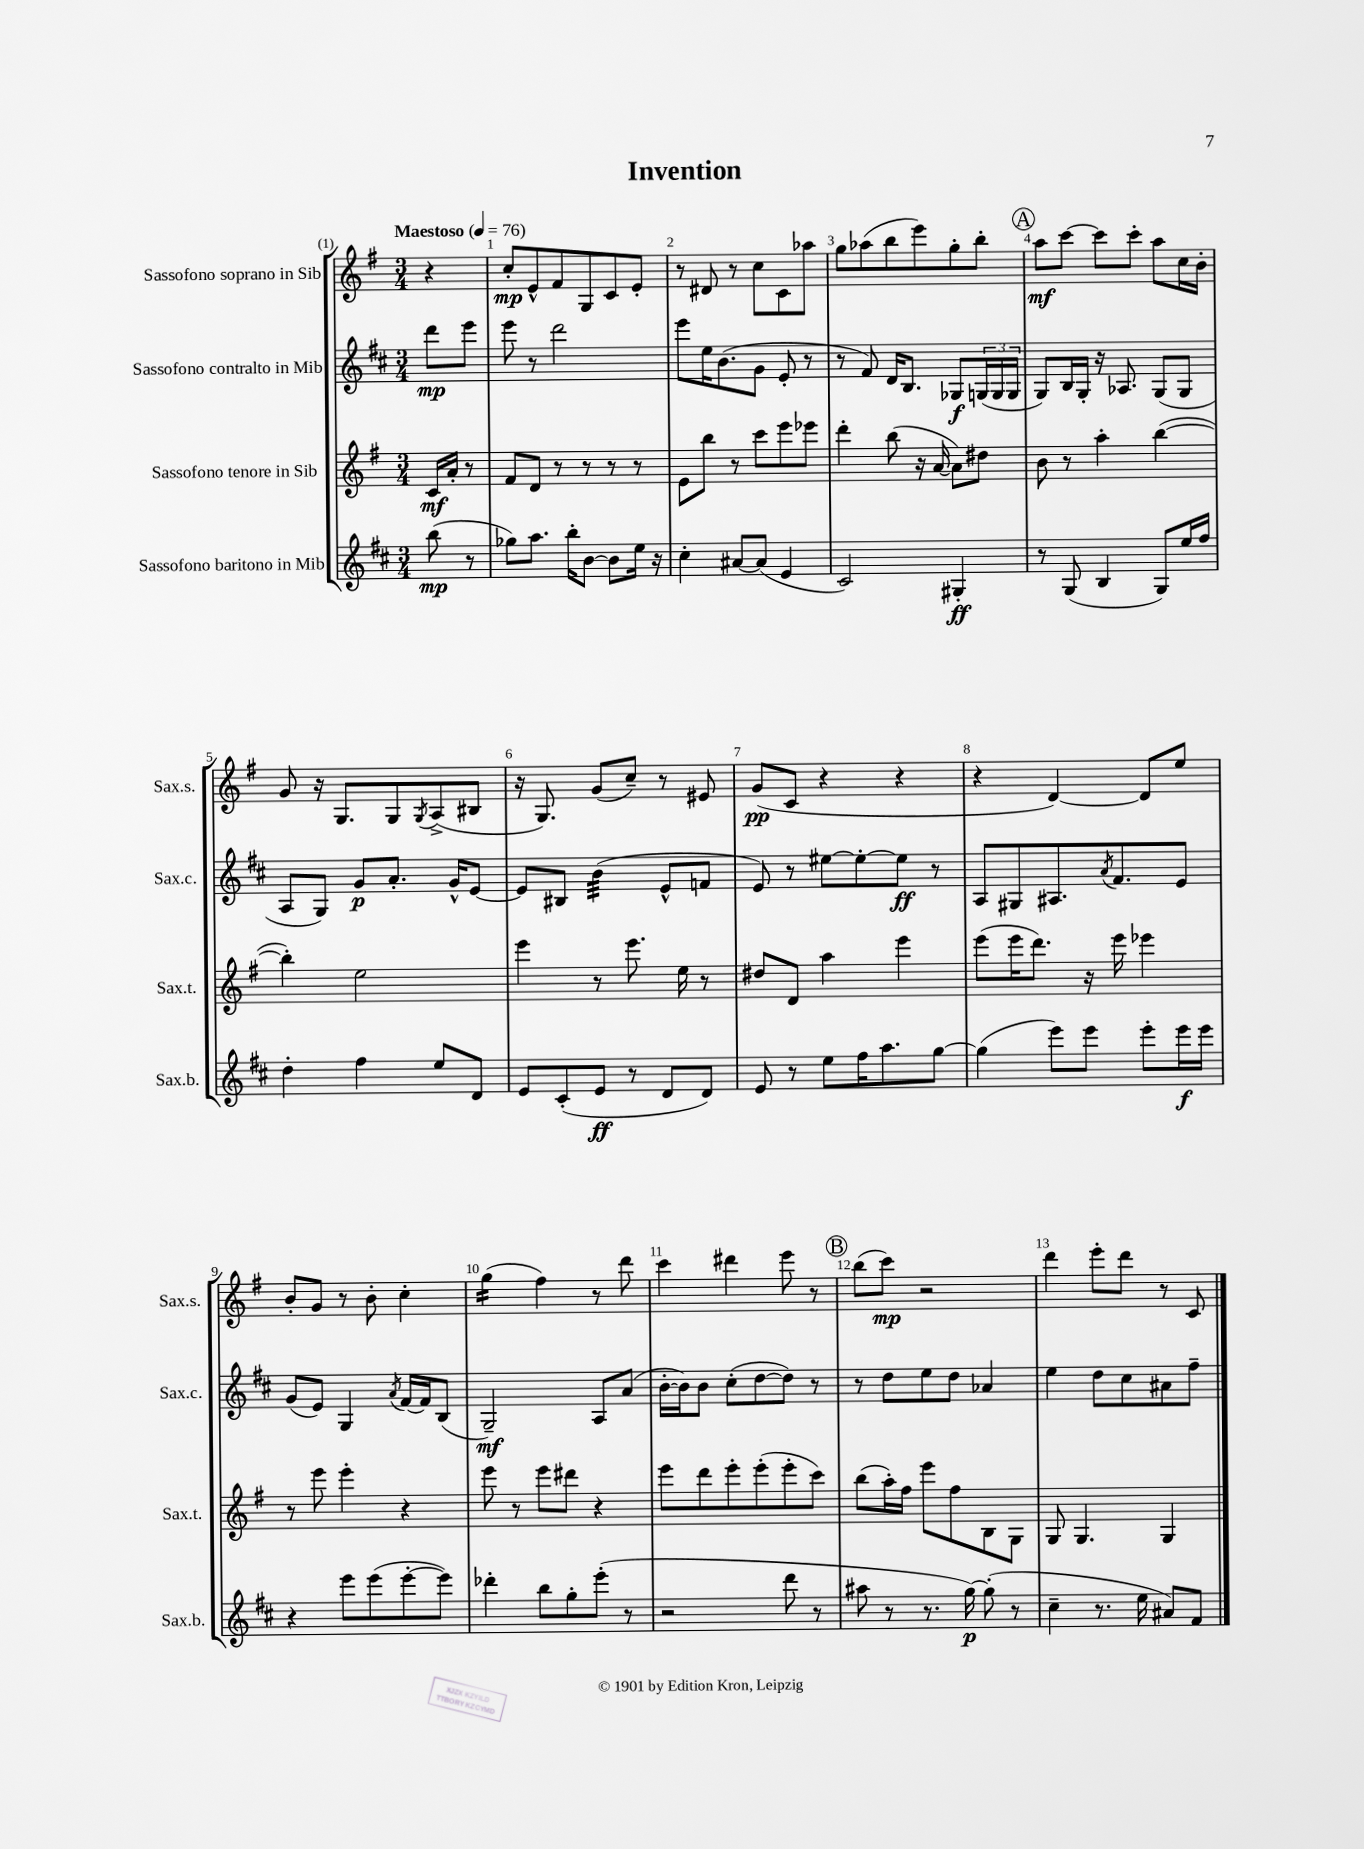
\header { title = "Invention" }
<<
\new StaffGroup <<
\new Staff = "s0" \with { instrumentName = "Sassofono soprano in Sib" shortInstrumentName = "Sax.s." } {
    \clef treble \key g \major \numericTimeSignature \time 3/4 \partial 4 \tempo "Maestoso" 4 = 76
    r4 |
    c''8-.\mp e'8-^ fis'8 g8 c'8 e'8-. |
    r8 dis'8 r8 c''8 c'8 aes''8 |
    g''8 aes''8( b''8 e'''8) g''8-. b''8-. |
    \mark \markup { \circle "A" } a''8\mf c'''8~ c'''8 c'''8-. a''8 c''16 b'16-. |
    g'8 r16 g8. g8 \acciaccatura { g8 } a8->( bis8 |
    r16 g8.) g'8( c''8--) r8 eis'8 |
    g'8\pp( c'8 r4 r4 |
    r4 d'4~) d'8 e''8 |
    b'8-. g'8 r8 b'8-. c''4-. |
    g''4:16( fis''4) r8 d'''8 |
    c'''4 dis'''4 e'''8 r8 |
    \mark \markup { \circle "B" } b''8( c'''8\mp) r2 |
    d'''4 e'''8-. d'''8 r8 c'8 \bar "|." |
}
\new Staff = "s1" \with { instrumentName = "Sassofono contralto in Mib" shortInstrumentName = "Sax.c." } {
    \clef treble \key d \major \numericTimeSignature \time 3/4 \partial 4
    d'''8\mp e'''8 |
    e'''8 r8 d'''2 |
    e'''8 e''16 b'8.( g'8 e'8-. r8 |
    r8 fis'8) d'16 b8. ges8\f \tuplet 3/2 { g16( g16 g16 } |
    \mark \markup { \circle "A" } g8) b16 g16-. r16 aes8. g8( g8 |
    a8 g8) g'8\p a'8.-. g'16-^ e'8~ |
    e'8 bis8 b'4:32( e'8-^ f'8 |
    e'8) r8 eis''8~ eis''8~-. eis''8\ff r8 |
    a8 gis8 ais8. \acciaccatura { a'8 } fis'8. e'8 |
    g'8( e'8) g4 \acciaccatura { a'8 } fis'16~ fis'16 b8( |
    g2--\mf) a8 a'8( |
    b'16~-. b'16) b'8 cis''8-.( d''8~ d''8) r8 |
    \mark \markup { \circle "B" } r8 d''8 e''8 d''8 aes'4 |
    e''4 d''8 cis''8 ais'8 fis''8-- \bar "|." |
}
\new Staff = "s2" \with { instrumentName = "Sassofono tenore in Sib" shortInstrumentName = "Sax.t." } {
    \clef treble \key g \major \numericTimeSignature \time 3/4 \partial 4
    c'16\mf a'16-. r8 |
    fis'8 d'8 r8 r8 r8 r8 |
    e'8 b''8 r8 c'''8 e'''8 ees'''8 |
    d'''4-. b''8( r16 a'16~ a'8) dis''8 |
    \mark \markup { \circle "A" } b'8 r8 a''4-. b''4~( |
    b''4-.) e''2 |
    e'''4 r8 e'''8. e''16 r8 |
    dis''8 d'8 a''4 e'''4 |
    e'''8( e'''16 d'''8.) r16 e'''16 ees'''4 |
    r8 e'''8 e'''4-. r4 |
    e'''8 r8 e'''8 dis'''8 r4 |
    e'''8 d'''8 e'''8-. e'''8-.( e'''8-. c'''8) |
    \mark \markup { \circle "B" } b''8( a''16-.) fis''16 e'''8 fis''8 b8 g8 |
    g8 g4. g4 \bar "|." |
}
\new Staff = "s3" \with { instrumentName = "Sassofono baritono in Mib" shortInstrumentName = "Sax.b." } {
    \clef treble \key d \major \numericTimeSignature \time 3/4 \partial 4
    b''8\mp( r8 |
    ges''8) a''8. b''16-. b'8~ b'8 e''16 r16 |
    cis''4-. ais'8~ ais'8( e'4 |
    cis'2) gis4-.\ff |
    \mark \markup { \circle "A" } r8 g8( b4 g8) e''16 fis''16 |
    d''4-. fis''4 e''8 d'8 |
    e'8 cis'8-.( e'8\ff r8 d'8 d'8) |
    e'8 r8 e''8 fis''16 a''8. g''8~ |
    g''4( e'''8) e'''8 e'''8-. e'''16\f e'''16 |
    r4 e'''8 e'''8( e'''8~-. e'''8) |
    des'''4-. b''8 g''8-. e'''8-.( r8 |
    r2 d'''8 r8 |
    \mark \markup { \circle "B" } ais''8 r8 r8. g''16~\p) g''8-.( r8 |
    cis''4-- r8. e''16 ais'8) fis'8 \bar "|." |
}
>>
>>
\layout { \context { \Score \override BarNumber.break-visibility = ##(#f #t #t) barNumberVisibility = #all-bar-numbers-visible } }
